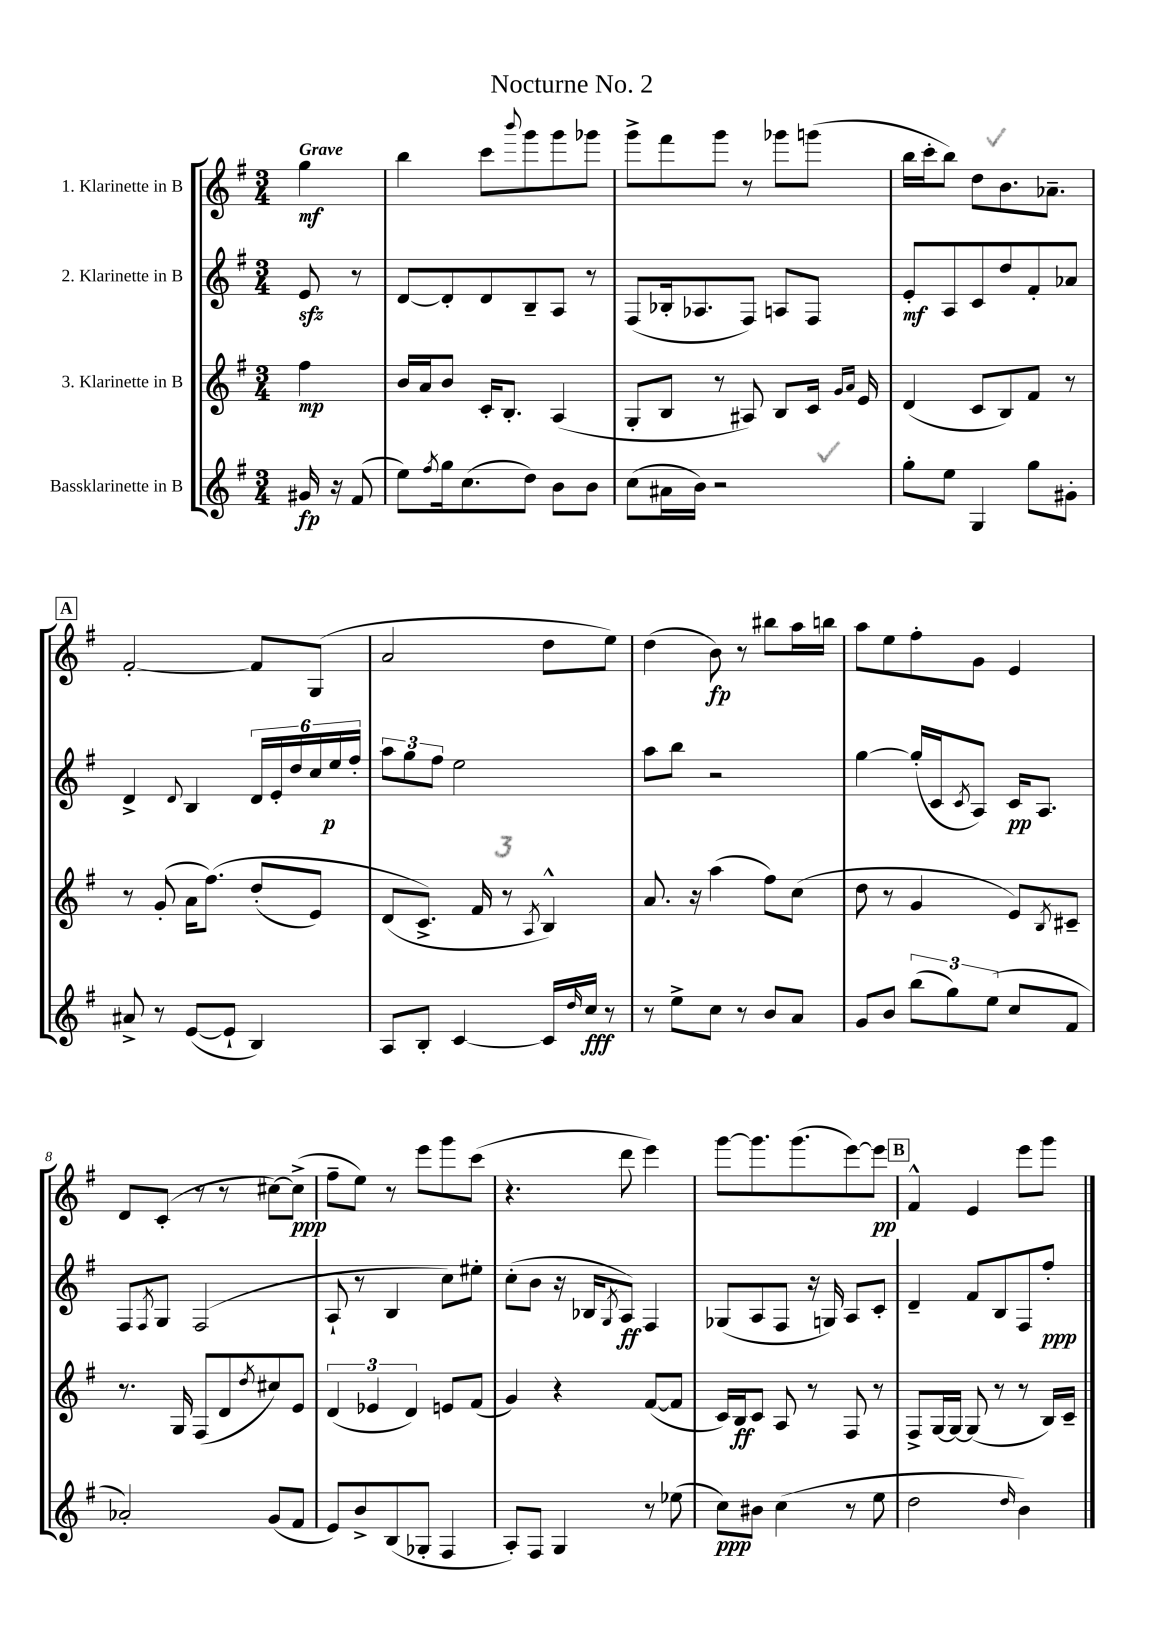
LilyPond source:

\header { title = "Nocturne No. 2" }
<<
\new StaffGroup <<
\new Staff = "s0" \with { instrumentName = "1. Klarinette in B" } {
    \clef treble \key g \major \numericTimeSignature \time 3/4 \partial 4 \tempo "Grave"
    g''4\mf |
    b''4 c'''8 \appoggiatura { b'''8 } g'''8 g'''8 ges'''8 |
    g'''8-> fis'''8 g'''8 r8 ges'''8 g'''8( |
    b''16 c'''16-. b''8) d''8 b'8. aes'8.-- |
    \mark \markup { \box "A" } fis'2~-. fis'8 g8( |
    a'2 d''8 e''8) |
    d''4( b'8\fp) r8 bis''8 a''16 b''16 |
    a''8 e''8 fis''8-. g'8 e'4 |
    d'8 c'8-.( r8 r8 cis''8~) cis''8->\ppp( |
    fis''8-- e''8) r8 e'''8 g'''8 c'''8( |
    r4. d'''8 e'''4) |
    g'''8~ g'''8. g'''8.( e'''8~) e'''8\pp |
    \mark \markup { \box "B" } fis'4-^ e'4 e'''8 g'''8 \bar "|." |
}
\new Staff = "s1" \with { instrumentName = "2. Klarinette in B" } {
    \clef treble \key g \major \numericTimeSignature \time 3/4 \partial 4
    e'8\sfz r8 |
    d'8~ d'8-. d'8 b8-- a8 r8 |
    fis8( bes16-. aes8. fis8) a8 fis8 |
    e'8-.\mf a8 c'8 d''8 fis'8-. aes'8 |
    \mark \markup { \box "A" } d'4-> \appoggiatura { d'8 } b4 \tuplet 6/4 { d'16 e'16-. d''16 c''16 e''16\p fis''16-. } |
    \tuplet 3/2 { a''8 g''8 fis''8 } e''2 |
    a''8 b''8 r2 |
    g''4~ g''16-.( c'16 \acciaccatura { c'8 } a8) c'16\pp a8. |
    fis8 \acciaccatura { fis8 } g8 fis2( |
    a8-! r8 b4 c''8) eis''8-. |
    c''8-.( b'8 r16 bes16 \acciaccatura { g8 } a8\ff) fis4 |
    ges8( a8 fis8 r16 g16) a8 c'8-. |
    \mark \markup { \box "B" } d'4-- fis'8 b8 fis8 fis''8-.\ppp \bar "|." |
}
\new Staff = "s2" \with { instrumentName = "3. Klarinette in B" } {
    \clef treble \key g \major \numericTimeSignature \time 3/4 \partial 4
    fis''4\mp |
    b'16 a'16 b'8 c'16-. b8.-. a4( |
    g8-. b8 r8 ais8) b8 c'16 \grace { g'16 a'16 } e'16 |
    d'4( c'8 b8) fis'8 r8 |
    \mark \markup { \box "A" } r8 g'8-.( a'16 fis''8.)\( d''8-.( e'8) |
    d'8( c'8.->\) fis'16 r8 \acciaccatura { a8 } b4-^) |
    a'8. r16 a''4( fis''8) c''8( |
    d''8 r8 g'4 e'8) \acciaccatura { b8 } cis'8-- |
    r8. g16 fis8( d'8 \acciaccatura { d''8 } cis''8) e'8 |
    \tuplet 3/2 { d'4( ees'4 d'4) } e'8 fis'8( |
    g'4) r4 fis'8~( fis'8 |
    c'16) b16\ff c'8 a8 r8 fis8 r8 |
    \mark \markup { \box "B" } fis8-> g16~ g16~ g8( r8 r8 b16) c'16-- \bar "|." |
}
\new Staff = "s3" \with { instrumentName = "Bassklarinette in B" } {
    \clef treble \key g \major \numericTimeSignature \time 3/4 \partial 4
    gis'16\fp r16 fis'8( |
    e''8) \acciaccatura { fis''8 } g''16 c''8.( d''8) b'8 b'8 |
    c''8( ais'16 b'16) r2 |
    g''8-. e''8 g4 g''8 gis'8-. |
    \mark \markup { \box "A" } ais'8-> r8 e'8~( e'8-! b4) |
    a8 b8-. c'4~ c'16 \grace { d''16 } c''16\fff r8 |
    r8 e''8-> c''8 r8 b'8 a'8 |
    g'8 b'8 \tuplet 3/2 { b''8( g''8) e''8( } c''8 fis'8 |
    aes'2-.) g'8( fis'8 |
    e'8) b'8-> b8( ges8-. fis4 |
    a8-.) fis8 g4 r8 ees''8( |
    c''8\ppp) bis'8 c''4( r8 e''8 |
    \mark \markup { \box "B" } d''2 \grace { d''16 } b'4) \bar "|." |
}
>>
>>
